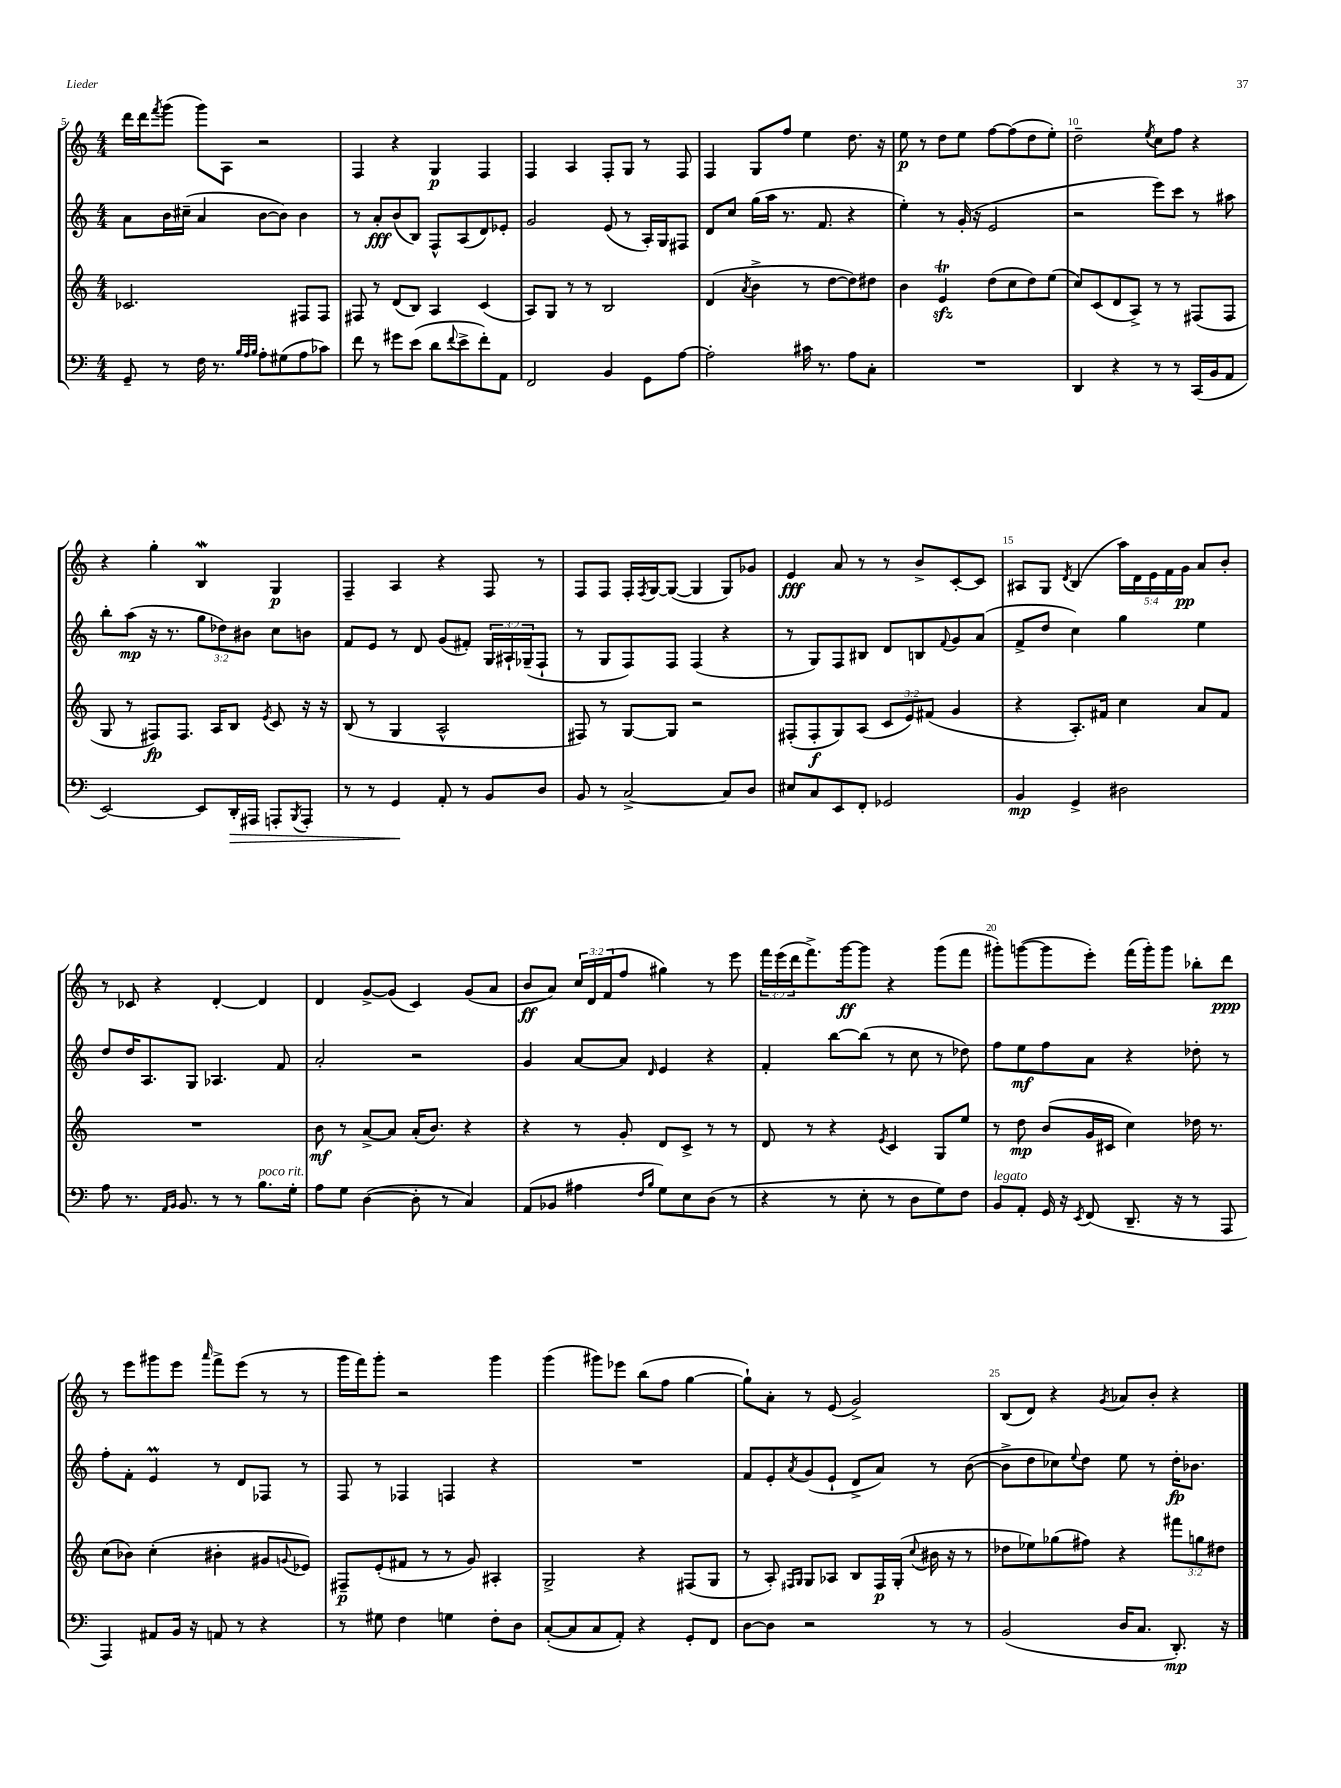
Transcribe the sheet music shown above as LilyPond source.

<<
\new StaffGroup <<
\new Staff = "s0" {
    \clef treble \key c \major \numericTimeSignature \time 4/4 \override Staff.TupletNumber.text = #tuplet-number::calc-fraction-text
    d'''16 d'''16 \acciaccatura { f'''8 } g'''8( g'''8) a8 r2 |
    f4 r4 g4\p f4 |
    f4 a4 f8-. g8 r8 f8 |
    f4 g8 f''8 e''4 d''8. r16 |
    e''8\p r8 d''8 e''8 f''8~ f''8( d''8 e''8-.) |
    d''2-- \acciaccatura { e''8 } c''8 f''8 r4 |
    r4 g''4-. b4\mordent g4\p |
    f4-- a4 r4 f8 r8 |
    f8 f8 f16-. \acciaccatura { f8 } g16~ g8~( g4 g8) ges'8 |
    e'4\fff a'8 r8 r8 b'8-> c'8~-. c'8 |
    ais8 g8 \acciaccatura { d'8 } b4( \tuplet 5/4 { a''16) d'16 e'16 f'16 g'16\pp } a'8 b'8-. |
    r8 ces'8 r4 d'4~-. d'4 |
    d'4 g'8~-> g'8( c'4) g'8( a'8 |
    b'8\ff a'8) \tuplet 3/2 { c''16 d'16 f'16( } f''8 gis''4) r8 e'''8 |
    \tuplet 3/2 { f'''16 e'''16( d'''16 } f'''8.->) g'''16~\ff g'''8 r4 g'''8( f'''8 |
    gis'''8-.) g'''8~( g'''8 e'''8-.) f'''16( g'''16-.) g'''8 bes''8-. d'''8\ppp |
    r8 e'''8 gis'''8 e'''8 \grace { a'''16 } f'''8-> e'''8( r8 r8 |
    g'''16 f'''16) g'''8-. r2 g'''4 |
    g'''4( gis'''8) ees'''8 b''8( f''8 g''4~ |
    g''8-!) a'8-. r8 e'8( g'2->) |
    b8( d'8) r4 \acciaccatura { g'8 } aes'8 b'8-. r4 \bar "|." |
}
\new Staff = "s1" {
    \clef treble \key c \major \numericTimeSignature \time 4/4 \override Staff.TupletNumber.text = #tuplet-number::calc-fraction-text
    a'8 b'16 cis''16--( a'4 b'8~ b'8) b'4 |
    r8 a'8-.\fff b'8( b8) f8-^ a8( d'8) ees'8-. |
    g'2 e'8( r8 a16-.) g16 fis8 |
    d'8 c''8 g''16( a''16 r8. f'8. r4 |
    e''4-.) r8 g'16-.( r16 e'2 |
    r2 e'''8) c'''8 r8 ais''8 |
    b''8-. a''8\mp( r16 r8. \tuplet 3/2 { g''8 des''8) bis'8 } c''8 b'8 |
    f'8 e'8 r8 d'8 g'8( fis'8-.) \tuplet 3/2 { g16 ais16-! ges16--( } f8-! |
    r8 g8 f8) f8 f4( r4 |
    r8 g8) f8 bis8 d'8 b8 \appoggiatura { f'8 } g'8 a'8( |
    f'8-> d''8 c''4) g''4 e''4 |
    d''8 d''16 a8. g8 aes4. f'8 |
    a'2-. r2 |
    g'4 a'8~ a'8 \grace { d'16 } e'4 r4 |
    f'4-. b''8~ b''8( r8 c''8 r8 des''8) |
    f''8 e''8\mf f''8 a'8 r4 des''8-. r8 |
    f''8-. f'8-. e'4\prall r8 d'8 fes8 r8 |
    f8 r8 fes4 f4 r4 |
    R1 |
    f'8 e'8-. \acciaccatura { a'8 } g'8( e'8-! d'8-> a'8) r8 b'8~( |
    b'8-> d''8 ces''8) \appoggiatura { e''8 } d''8 e''8 r8 d''16-.\fp bes'8. \bar "|." |
}
\new Staff = "s2" {
    \clef treble \key c \major \numericTimeSignature \time 4/4 \override Staff.TupletNumber.text = #tuplet-number::calc-fraction-text
    ces'2. fis8 fis8 |
    fis8 r8 d'8( b8) a4 c'4( |
    a8) g8 r8 r8 b2 |
    d'4( \acciaccatura { a'8 } b'4-> r8 d''8~ d''8) dis''8 |
    b'4 e'4\trill\sfz d''8( c''8 d''8) e''8( |
    c''8) c'8( d'8 a8->) r8 r8 fis8( fis8 |
    g8 r8 fis8\fp) fis8. a16 b8 \acciaccatura { e'8 } c'8 r16 r16 |
    b8( r8 g4 a2-^ |
    fis8) r8 g8~ g8 r2 |
    fis8-.( fis8-.\f g8) a8( \tuplet 3/2 { c'8 e'8) fis'8( } g'4 |
    r4 a8.-.) fis'16 c''4 a'8 fis'8 |
    R1 |
    b'8\mf r8 a'8~-> a'8 a'16-.( b'8.) r4 |
    r4 r8 g'8-. d'8 c'8-> r8 r8 |
    d'8 r8 r4 \acciaccatura { e'8 } c'4 g8 e''8 |
    r8 d''8\mp b'8( g'16 cis'16 c''4) des''16 r8. |
    c''8( bes'8) c''4-.( bis'4-. gis'8 \appoggiatura { g'8 } ees'8) |
    fis8--\p e'8-.( fis'8 r8 r8 g'8) ais4-. |
    g2-> r4 fis8( g8 |
    r8 a8-.) \grace { fis16 g16 } g8 aes8 b8 fis16\p g16-.( \appoggiatura { c''8 } bis'16 r16 r8 |
    des''8 ees''8) ges''8( fis''8) r4 \tuplet 3/2 { fis'''8 g''8 dis''8 } \bar "|." |
}
\new Staff = "s3" {
    \clef bass \key c \major \numericTimeSignature \time 4/4
    g,8-- r8 f16 r8. \grace { b32 a32 b32 } a8-. gis8( a8 ces'8) |
    f'8 r8 gis'8 e'8( d'8 \appoggiatura { f'8 } e'8-> f'8-.) a,8 |
    f,2 b,4 g,8 a8~ |
    a2-. cis'16 r8. a8 c8-. |
    R1 |
    d,4 r4 r8 r8 c,16( b,16 a,8 |
    e,2~) e,8 d,16-.\> ais,,16 a,,8-. \acciaccatura { b,,8 } a,,8-. |
    r8 r8 g,4\! a,8-. r8 b,8 d8 |
    b,8 r8 c2~-> c8 d8 |
    eis8 c8 e,8 f,8-. ges,2 |
    b,4\mp g,4-> dis2 |
    a8 r8. \grace { a,16 b,16 } b,8. r8 r8 b8.^\markup { \italic "poco rit." } g16-. |
    a8 g8 d4~( d8-. r8 c4) |
    a,8( bes,8 ais4 \grace { f16 b16 } g8) e8 d8( r8 |
    r4 r8 e8-. r8 d8 g8) f8 |
    b,8^\markup { \italic "legato" } a,8-. g,16 r16 \acciaccatura { e,8 } f,8( d,8.-- r16 r8 a,,8 |
    a,,4) ais,8 b,16 r16 a,8 r8 r4 |
    r8 gis8 f4 g4 f8-. d8 |
    c8~-.( c8 c8 a,8-.) r4 g,8-. f,8 |
    d8~ d8 r2 r8 r8 |
    b,2( d16 c8. d,8.-.\mp) r16 \bar "|." |
}
>>
>>
\layout { \context { \Score currentBarNumber = #5 \override BarNumber.break-visibility = ##(#f #t #t) barNumberVisibility = #(every-nth-bar-number-visible 5) } }
